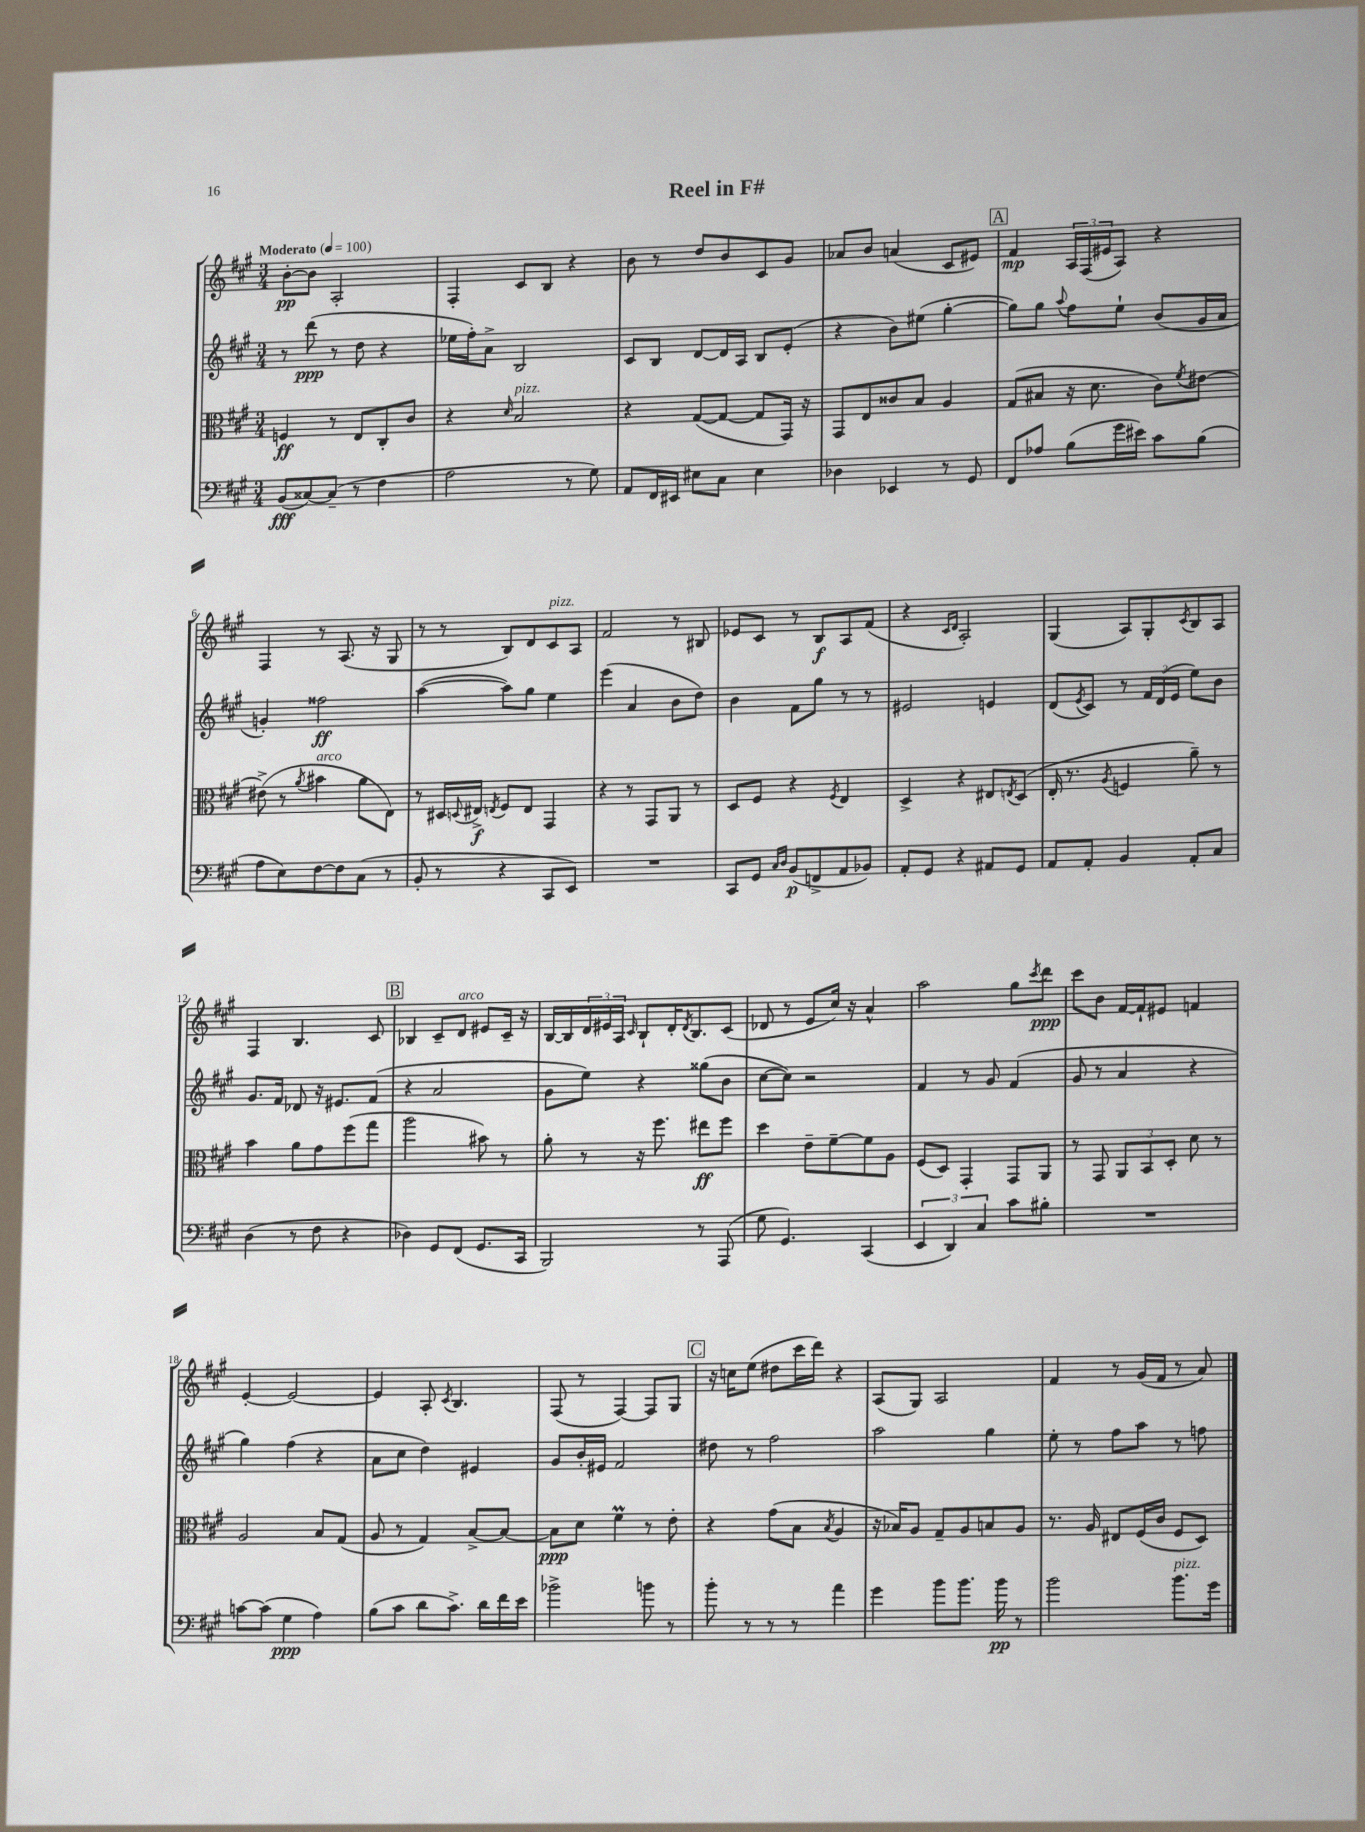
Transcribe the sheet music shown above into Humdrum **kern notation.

**kern	**kern	**kern	**kern
*staff4	*staff3	*staff2	*staff1
*clefF4	*clefC3	*clefG2	*clefG2
*k[f#c#g#]	*k[f#c#g#]	*k[f#c#g#]	*k[f#c#g#]
*M3/4	*M3/4	*M3/4	*M3/4
*MM100	*MM100	*MM100	*MM100
(8BB	4F	8r	[8b'
[8C##)	.	(8ddd	8b]
(8C##~]	8r	8r	2A'
8r	8E	8dd	.
4F#	8C#'	4r	.
.	8c#	.	.
=	=	=	=
2A	4r	16ee-	4F#'
.	.	16ff#')	.
.	.	8a^	.
.	16qqd	.	.
.	2B	2B	8c#
.	.	.	8B
8r	.	.	4r
8G#)	.	.	.
=	=	=	=
8AA	4r	8c#	8b
16FF#	.	8B	8r
16EE#	.	.	.
8E#	([8G#	[8d	8dd
8C#	8G#_	16d]	8b
.	.	16A	.
4E#	8G#]	8B	8c#
.	16GG#)	(8e'	8g#
.	16r	.	.
=	=	=	=
4D-	8GG#	4r	8a-
.	8E	.	8b
4EE-	8c##	8b)	(4a
.	8B	(8ee#	.
8r	4A	[4gg#'	8c#
8GG#	.	.	8e#)
=	=	=	=
8FF#	(8G#	8gg#])	4f#
8A-	8B#	8gg#	.
.	.	8qqaa	.
(8B	16r	8ff#	24A
.	.	.	(24F#
.	8.d	.	.
.	.	.	24e#
16g#	.	8ee`	8A)
16e#)	.	.	.
8c#	8c#)	(8b	4r
.	8qf#	.	.
(8B	[8e#	16g#	.
.	.	16a	.
=	=	=	=
8A	(8e#^]	4g')	4F#
8E)	8r	.	.
.	8qa	.	.
[8F#	4b#	2ff##	8r
8F#]	.	.	(8.A
(8C#	8a	.	.
.	.	.	16r
8r	8E)	.	8G#
=	=	=	=
8BB'	8r	([4aa	8r
8r	16D#	.	8r
.	8qqD	.	.
.	16E#^	.	.
.	8qE	.	.
4r	8F#	8aa])	8B)
.	8E	8gg#	8d
8CC#	4GG#	4ee	8c#
8EE)	.	.	8A
=	=	=	=
2.r	4r	(4eee	2f#
.	8r	4a	.
.	8GG#	.	.
.	8AA	8b	8r
.	8r	8dd)	8B#
=	=	=	=
8CC#	8D	4b	8e-
8GG#	8F#	.	8c#
16qqC#	.	.	.
16qqD	.	.	.
(8BB	4r	8f#	8r
8FF^	.	8gg#	8B
.	8qF#	.	.
8AA	4E	8r	8A
8BB-)	.	8r	(8f#
=	=	=	=
8AA'	4D^	2e#	4r
8GG#	.	.	.
.	.	.	16qqc#
.	.	.	16qqd
4r	4r	.	2A')
8AA#	8E#	4e	.
.	8qE	.	.
8GG#	(8D	.	.
=	=	=	=
8AA	16E'	(8d	(4G#
.	8.r	.	.
.	.	8qe	.
8AA'	.	8c#)	.
.	8qA	.	.
4BB	4F	8r	8A)
.	.	24f#	8G#'
.	.	(24d	.
.	.	24e	.
.	.	.	8qc#
8AA'	8a~)	8ee)	8B
8C#	8r	8b	8A
=	=	=	=
(4D	4b	8.g#	4F#
.	.	16f#	.
8r	8a	8d-	4.B
8F#	8g#	16r	.
.	.	8.e#	.
4r	(8ff#	.	.
.	8gg#	(8f#	8c#
=	=	=	=
4D-)	2aa	4r	4B-
8GG#	.	2a	8c#~
(8FF#	.	.	8d
8.GG#	8b#)	.	8e#
.	8r	.	16c#~
16CC#	.	.	16r
=	=	=	=
2BBB)	8a'	8g#	[16B
.	.	.	16B]
.	8r	8ee)	24d
.	.	.	24e#
.	.	.	24A
.	.	.	16qqc#
.	16r	4r	8B`
.	8.ff#	.	.
.	.	.	16d'
.	.	.	8qd
.	.	.	8.B
8r	8ee#	(8gg##	.
(8AAA	8ff#	8b	(8c#
=	=	=	=
8G#	4dd	[8cc#	8d-
4.GG#)	.	8cc#])	8r
.	8e~	2r	8e
.	[8f#~	.	16cc#)
.	.	.	16r
(4CC#	8f#]	.	4a^^
.	8A	.	.
=	=	=	=
6EE	(8F#	4f#	2aa
.	8D)	.	.
6DD)	.	.	.
.	4GG#'	8r	.
6C#	.	.	.
.	.	8g#	.
8c#	8GG#	(4f#	8gg#
.	.	.	8qccc#
8B#'	8AA	.	8ddd
=	=	=	=
2.r	8r	8g#	8ccc#
.	8GG#	8r	8b
.	12AA	4a	[16f#
.	.	.	16f#`]
.	12BB	.	.
.	.	.	8e#
.	12D'	.	.
.	8d	4r	4f
.	8r	.	.
=	=	=	=
[8c	2A	4gg#)	[4e'
(8c]	.	.	.
4G#	.	(4ff#	2e_
4A)	8B	4r	.
.	(8G#	.	.
=	=	=	=
(8B	8A	8a	4e]
8c#	8r	8cc#	.
8d	4G#)	4dd)	8A'
.	.	.	8qc#
8.c#^)	.	.	4.B
.	[8B^	4e#	.
16d	.	.	.
16f#	8B_	.	.
16e	.	.	.
=	=	=	=
2b-^	8B]	8g#	(8F#
.	8d	16b'	8r
.	.	16e#	.
.	4f#	2f#	[4F#)
8b	8r	.	8F#]
8r	8e'	.	8G#
=	=	=	=
8b'	4r	8dd#	16r
.	.	.	16cc
8r	.	8r	(8ee
8r	(8g#	2ff#	8dd#
8r	8B	.	16ccc#
.	.	.	16ddd)
.	8qB	.	.
4a	4A	.	4r
=	=	=	=
4g#	16r	2aa	(8A
.	16B-)	.	.
.	8A	.	8G#)
8b	8G#~	.	2A
8.b	8A	.	.
.	8B	4gg#	.
16b	.	.	.
8r	8A	.	.
=	=	=	=
2b	8.r	8ee'	4f#
.	.	8r	.
.	16A	.	.
.	8E#	8ff#	8r
.	(16F#	8aa	(16g#
.	16c#	.	16f#
8.b	8F#	8r	8r
.	8D)	8ff	8a)
16g#	.	.	.
==	==	==	==
*-	*-	*-	*-
